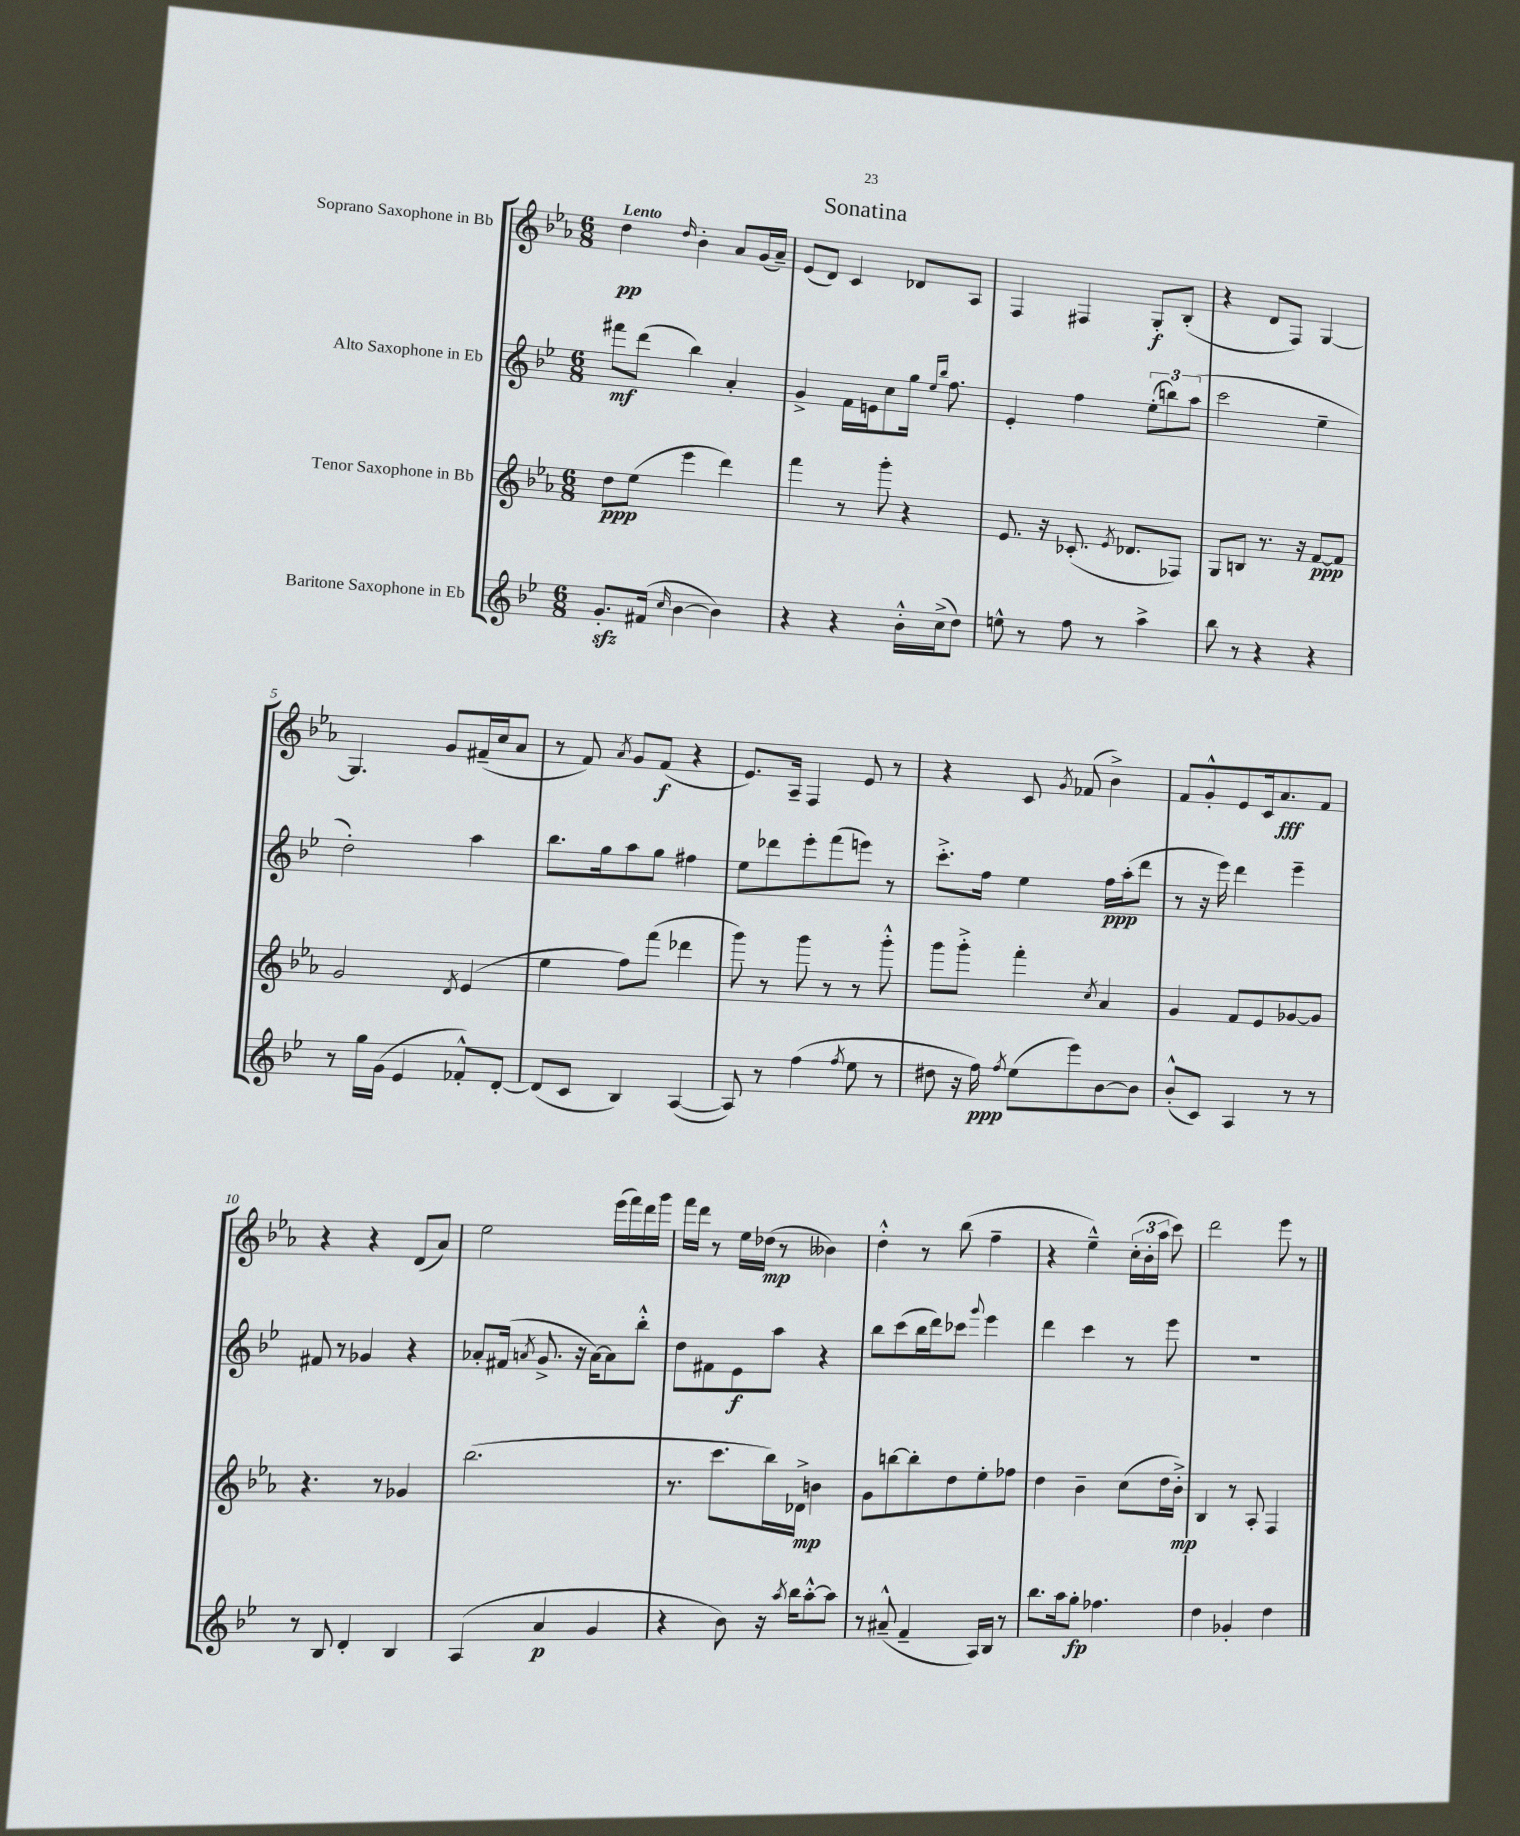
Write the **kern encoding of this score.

**kern	**dynam	**kern	**dynam	**kern	**dynam	**kern	**dynam
*part4	*part4	*part3	*part3	*part2	*part2	*part1	*part1
*staff4	*staff4	*staff3	*staff3	*staff2	*staff2	*staff1	*staff1
*I"Baritone Saxophone in Eb	*	*I"Tenor Saxophone in Bb	*	*I"Alto Saxophone in Eb	*	*I"Soprano Saxophone in Bb	*
*clefG2	*	*clefG2	*	*clefG2	*	*clefG2	*
*k[b-e-]	*	*k[b-e-a-]	*	*k[b-e-]	*	*k[b-e-a-]	*
*M6/8	*	*M6/8	*	*M6/8	*	*M6/8	*
=1	=1	=1	=1	=1	=1	=1	=1
!	!	!	!	!	!	!LO:TX:a:B:t=Lento	!
8.gzz'/L	.	8dd\L	ppp	8fff#X\L	mf	4dd\	pp
.	.	(8ee-\J	.	(8ddd\J	.	.	.
(16f#X/Jk	.	.	.	.	.	.	.
16qqcc/	.	.	.	.	.	16qqdd/	.
[4b-\	.	4eee-\	.	4bb-\)	.	4b-'\	.
4b-\])	.	4ddd\)	.	4a'/	.	8a-/L	.
.	.	.	.	.	.	(16g/L	.
.	.	.	.	.	.	16a-~/JJ)	.
=2	=2	=2	=2	=2	=2	=2	=2
4r	.	4fff\	.	4g^/	.	(8e-/L	.
.	.	.	.	.	.	8d/J)	.
4r	.	8r	.	16f\LL	.	4c/	.
.	.	.	.	16en\J	.	.	.
.	.	8ggg'\	.	8cc\	.	.	.
16b-'^^\LL	.	4r	.	16gg\Jk	.	8d-X/L	.
.	.	.	.	16qqee-/LL	.	.	.
.	.	.	.	16qqbb-/JJ	.	.	.
(16cc^\J	.	.	.	8.ff\	.	.	.
8dd\J)	.	.	.	.	.	8A-/J	.
=3	=3	=3	=3	=3	=3	=3	=3
8een^^\	.	8.e-/	.	4e-'/	.	4F/	.
8r	.	.	.	.	.	.	.
.	.	16r	.	.	.	.	.
8ff\	.	(8.c-X'/	.	4ff\	.	4F#X/	.
8r	.	.	.	.	.	.	.
.	.	8qe-/	.	.	.	.	.
.	.	8.d-X/L	.	.	.	.	.
4aa^\	.	.	.	(12ee-'\L	.	8G'/L	f
.	.	.	.	12bbn\)	.	.	.
.	.	8F-X/J)	.	.	.	(8B-'/J	.
.	.	.	.	(12aa\J	.	.	.
=4	=4	=4	=4	=4	=4	=4	=4
8bb-\	.	8G/L	.	2ccc\	.	4r	.
8r	.	8Bn/J	.	.	.	.	.
4r	.	8.r	.	.	.	8d/L	.
.	.	.	.	.	.	8F/J)	.
.	.	16r	.	.	.	.	.
4r	.	[8f/L	ppp	4ee-~\	.	[4G/	.
.	.	8f/J]	.	.	.	.	.
!!LO:LB:g=z
=5	=5	=5	=5	=5	=5	=5	=5
8r	.	2g/	.	2dd'\)	.	4.G/]	.
16gg\LL	.	.	.	.	.	.	.
(16g\JJ	.	.	.	.	.	.	.
4e-/	.	.	.	.	.	.	.
.	.	.	.	.	.	8g/L	.
.	.	8qd/	.	.	.	.	.
8f-X'^^/L)	.	(4e-/	.	4aa\	.	(16f#X~/L	.
.	.	.	.	.	.	16cc/J	.
[8d'/J	.	.	.	.	.	8a-/J	.
=6	=6	=6	=6	=6	=6	=6	=6
(8d/L]	.	4ee-\	.	8.bb-\L	.	8r	.
8c/J	.	.	.	.	.	8f/)	.
.	.	.	.	16gg\k	.	.	.
.	.	.	.	.	.	8qa-/	.
4B-/)	.	8ff\L)	.	8aa\	.	8g/L	.
.	.	(8fff\J	.	8gg\J	.	(8f/J	f
([4A/	.	4ddd-X\	.	4ff#X\	.	4r	.
=7	=7	=7	=7	=7	=7	=7	=7
8A/])	.	8ggg\)	.	8ee-\L	.	8.e-/L)	.
8r	.	8r	.	8ddd-X\	.	.	.
.	.	.	.	.	.	16A-~/Jk	.
(4ff\	.	8ggg\	.	8eee-'\	.	4F/	.
.	.	8r	.	(8fff\	.	.	.
8qff/	.	.	.	.	.	.	.
8ee-\	.	8r	.	8eeen\J)	.	8e-/	.
8r	.	8ggg'^^\	.	8r	.	8r	.
=8	=8	=8	=8	=8	=8	=8	=8
8dd#X\	.	8ggg\L	.	8.ccc'^\L	.	4r	.
16r	.	8ggg'^\J	.	.	.	.	.
16ff\)	ppp	.	.	16ff\Jk	.	.	.
8qff/	.	.	.	.	.	.	.
(8ee-\L	.	4fff'\	.	4ee-\	.	8c/	.
.	.	.	.	.	.	8qg/	.
8eee-\)	.	.	.	.	.	(8f-X/	.
.	.	8qcc/	.	.	.	.	.
[8b-\	.	4a-/	.	16ff\LL	ppp	4b-^\)	.
.	.	.	.	(16aa'\J	.	.	.
8b-\J]	.	.	.	8ddd\J	.	.	.
=9	=9	=9	=9	=9	=9	=9	=9
(8b-'^^/L	.	4g/	.	8r	.	8f/L	.
8c/J)	.	.	.	16r	.	8g'^^/	.
.	.	.	.	16eee-\)	.	.	.
4A/	.	8f/L	.	4ddd\	.	8e-/	.
.	.	8e-/	.	.	.	16c/k	.
.	.	.	.	.	.	8.a-/	fff
8r	.	[8g-X/	.	4eee-~\	.	.	.
8r	.	8g-/J]	.	.	.	8f/J	.
!!LO:LB:g=z
=10	=10	=10	=10	=10	=10	=10	=10
8r	.	4.r	.	8f#X/	.	4r	.
8B-/	.	.	.	8r	.	.	.
4d'/	.	.	.	4g-X/	.	4r	.
.	.	8r	.	.	.	.	.
4B-/	.	4g-X/	.	4r	.	(8d/L	.
.	.	.	.	.	.	8a-/J)	.
=11	=11	=11	=11	=11	=11	=11	=11
(4A/	.	(2.bb-\	.	8a-X'/L	.	2ee-\	.
.	.	.	.	(16f#X/Jk	.	.	.
.	.	.	.	8qan/	.	.	.
.	.	.	.	8.g^/	.	.	.
4a/	p	.	.	.	.	.	.
.	.	.	.	16r	.	.	.
.	.	.	.	[16a\KL)	.	.	.
4g/	.	.	.	8a\]	.	(16eee-\LL	.
.	.	.	.	.	.	16fff\)	.
.	.	.	.	8bb-'^^\J	.	16ddd\	.
.	.	.	.	.	.	16ggg\JJ	.
=12	=12	=12	=12	=12	=12	=12	=12
4r	.	8.r	.	8dd\L	.	16fff\LL	.
.	.	.	.	.	.	16ddd\JJ	.
.	.	.	.	8f#X\	.	8r	.
.	.	8.ccc\L	.	.	.	.	.
8b-\)	.	.	.	8e-\	f	16ee-\LL	.
.	.	.	.	.	.	(16dd-X\JJ	mp
16r	.	16bb-\L)	.	8aa\J	.	8r	.
8qaa/	.	.	.	.	.	.	.
16bb-\KL	.	16d-X^\JJ	mp	.	.	.	.
[8aa'^^\	.	4bn\	.	4r	.	4b--X\)	.
8aa\J]	.	.	.	.	.	.	.
=13	=13	=13	=13	=13	=13	=13	=13
8r	.	8g\L	.	8bb-\L	.	4dd'^^\	.
(8a#X~^^/	.	[8bbn\	.	(8ccc\	.	.	.
4f~/	.	8bb'\]	.	16bb-\L	.	8r	.
.	.	.	.	16ddd\J)	.	.	.
.	.	8dd\	.	8ccc-X\J	.	(8bb-\	.
.	.	.	.	8qqggg/	.	.	.
16A/LL)	.	8ee-'\	.	4eee-\	.	4ff~\	.
16B-/JJ	.	.	.	.	.	.	.
8r	.	8ff-X\J	.	.	.	.	.
=14	=14	=14	=14	=14	=14	=14	=14
8.bb-\L	.	4dd\	.	4ddd\	.	4r	.
16aa\k	.	.	.	.	.	.	.
8gg'\J	fp	4b-~\	.	4ccc\	.	4ee-~^^\)	.
4.ff-X\	.	.	.	.	.	.	.
.	.	(8cc\L	.	8r	.	(24cc'\LL	.
.	.	.	.	.	.	24b-'\	.
.	.	.	.	.	.	24aa-\JJ	.
.	.	16dd\L	.	8eee-\	.	8ccc\)	.
.	.	16b-'^\JJ)	mp	.	.	.	.
=15	=15	=15	=15	=15	=15	=15	=15
4dd\	.	4B-/	.	2.r	.	2ddd\	.
4g-X'/	.	8r	.	.	.	.	.
.	.	8A-'/	.	.	.	.	.
4dd\	.	4F/	.	.	.	8eee-\	.
.	.	.	.	.	.	8r	.
==	==	==	==	==	==	==	==
*-	*-	*-	*-	*-	*-	*-	*-
